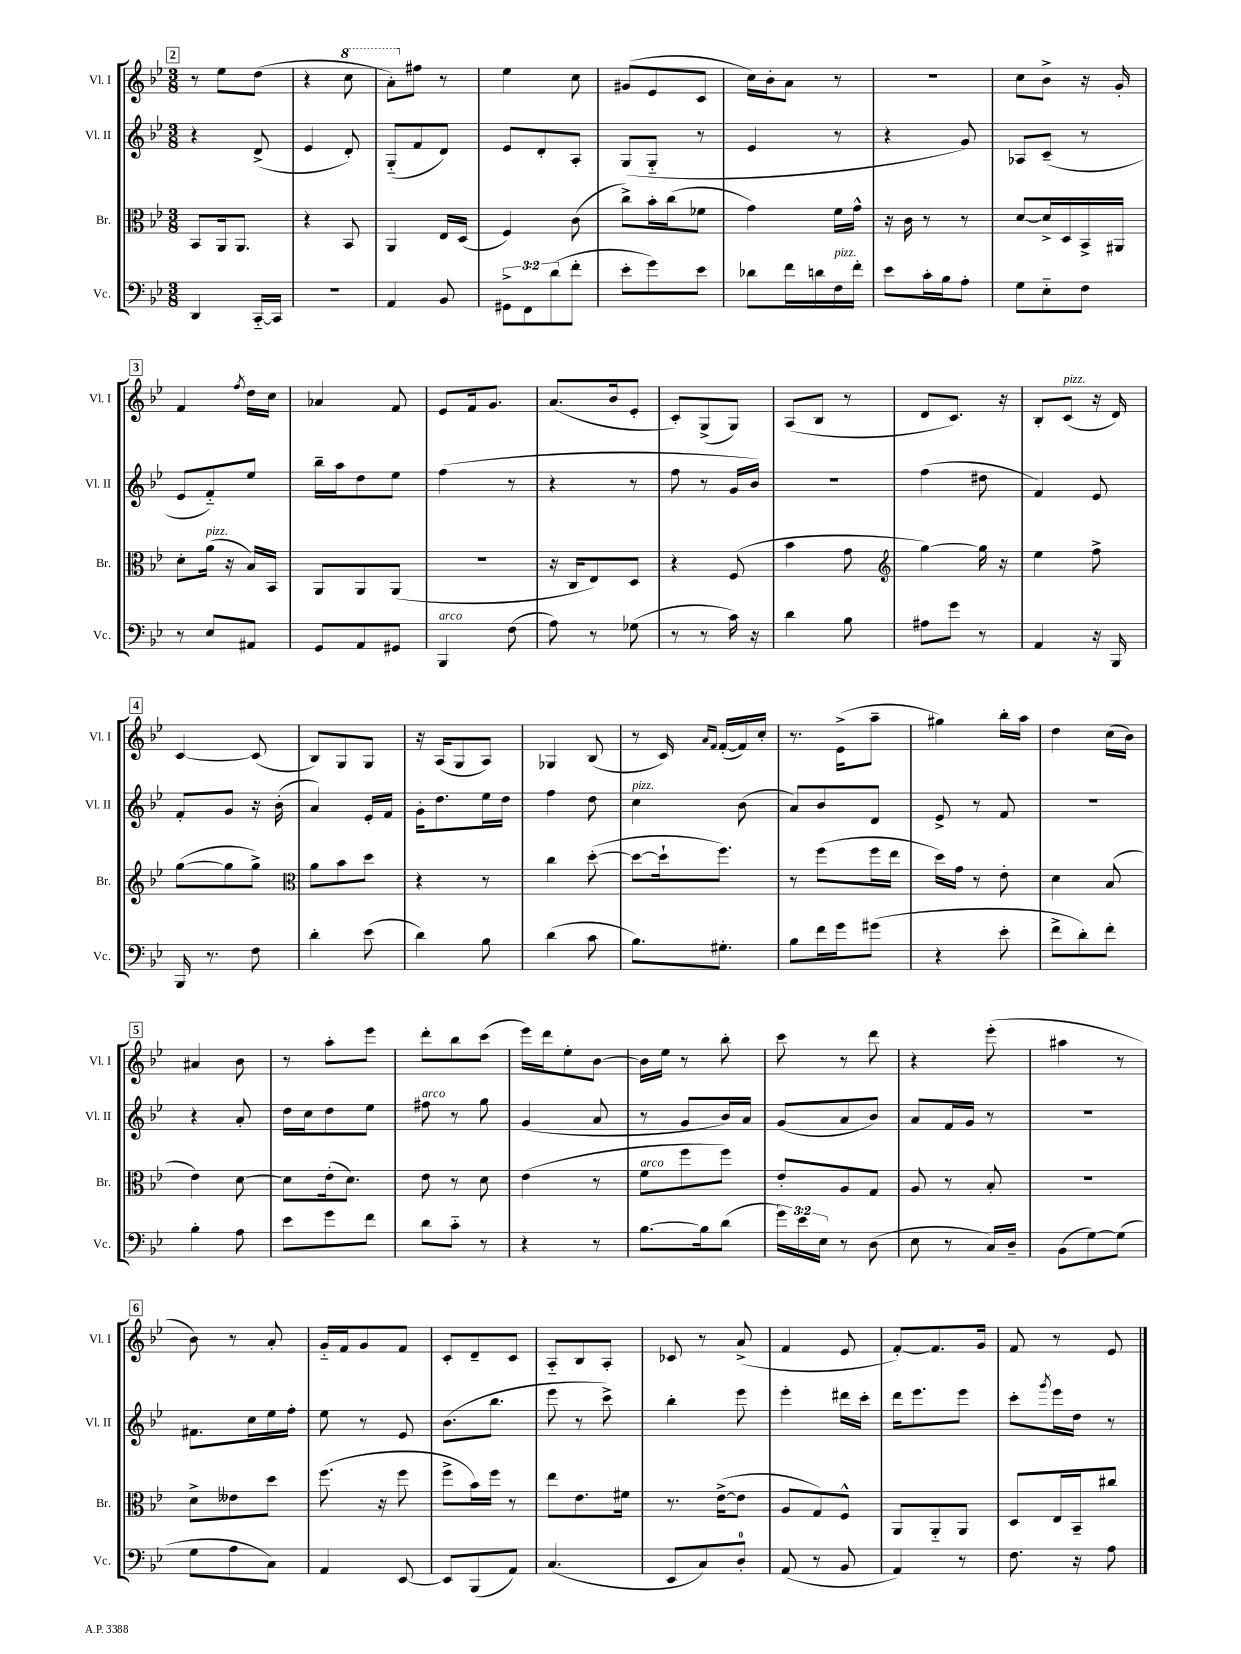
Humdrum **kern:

**kern	**kern	**kern	**kern
*part4	*part3	*part2	*part1
*staff4	*staff3	*staff2	*staff1
*I"Vc.	*I"Br.	*I"Vl. II	*I"Vl. I
*I'Vc.	*I'Br.	*I'Vl. II	*I'Vl. I
*clefF4	*clefC3	*clefG2	*clefG2
*k[b-e-]	*k[b-e-]	*k[b-e-]	*k[b-e-]
*M3/8	*M3/8	*M3/8	*M3/8
!!LO:REH:place=s1:t=2
=75	=75	=75	=75
4DD/	8BB-/L	4r	8r
.	16AA/k	.	8ee-\L
.	8.AA/J	.	.
[16CC/LL	.	(8d^/	(8dd\J
16CC/JJ]	.	.	.
=76	=76	=76	=76
4.r	4r	4e-/	4r
*	*	*	*8va
.	8BB-/	8d'/)	8ccc\
=77	=77	=77	=77
4AA/	4AA/	(8G/L	8aa'\L)
*	*	*	*X8va
.	.	8f/	8ff#X\J
8BB-/	16E-/LL	8d/J)	8r
.	(16D/JJ	.	.
=78	=78	=78	=78
12GG#X^\L	4F/)	8e-/L	4ee-\
12FF\	.	.	.
.	.	8d'/	.
(12d\	.	.	.
8f'\J	(8c\	8A'/J	8cc\
=79	=79	=79	=79
8e-'\L	8cc^\L)	(8G/L	(8g#X/L
8g\)	16b-'\L	8G/J	8e-/
.	(16cc\J	.	.
8e-\J	8f-X\J	8r	8c/J
=80	=80	=80	=80
8d-X\L	4g\)	4e-/	16cc\LL)
.	.	.	16b-'\J
16f\L	.	.	8a\J
16dn\	.	.	.
!LO:TX:a:i:t=pizz.	!	!	!
16F\	16f\LL	8r	8r
16f'\JJ	16g^^\JJ	.	.
=81	=81	=81	=81
8e-\L	16r	4r	4.r
.	16c\	.	.
16c'\L	8r	.	.
16B-\J	.	.	.
8A'\J	8r	8g/)	.
=82	=82	=82	=82
8G\L	[8d/L	8A-X/L	8cc\L
8E-\	16d^/L]	(8c~/J	8b-^\J
.	16D/	.	.
8F\J	16BB-^/	8r	16r
.	16AA#X/JJ	.	16g'/
!!LO:LB:g=z
!!LO:REH:place=s1:t=3
=83	=83	=83	=83
8r	8d'\L	8e-/L	4f/
!	!LO:TX:a:i:t=pizz.	!	!
8E-/L	(16a\Jk	8f/)	.
.	16r	.	.
.	.	.	8qff/
8AA#X/J	16B-/LL)	8ee-/J	16dd\LL
.	16BB-/JJ	.	16cc\JJ
=84	=84	=84	=84
8GG/L	8AA/L	16bb-~\LL	4a-X/
.	.	16aa\J	.
8AA/	8AA/	8dd\	.
8GG#X/J	(8AA/J	8ee-\J	8f/
=85	=85	=85	=85
!LO:TX:a:i:t=arco	!	!	!
4BBB-/	4.r	(4ff\	8e-/L
.	.	.	16f/k
.	.	.	8.g/J
(8F\	.	8r	.
=86	=86	=86	=86
8A\)	16r	4r	(8.a/L
.	16C/KL	.	.
8r	8E-/)	.	.
.	.	.	16b-/k
(8G-X\	8D/J	8r	8e-'/J
=87	=87	=87	=87
8r	4r	8ff\	8c'/L)
8r	.	8r	(8G^/
16c\)	(8F/	16g/LL	8G/J)
16r	.	16b-/JJ)	.
=88	=88	=88	=88
4d\	4b-\	4.r	(8A/L
.	.	.	8B-/J
8B-\	8g\	.	8r
=89	=89	=89	=89
*	*clefG2	*	*
8A#X\L	[4gg\)	(4ff\	8d/L
8g\J	.	.	8.c/J)
8r	16gg\]	8dd#X\	.
.	16r	.	16r
=90	=90	=90	=90
4AA/	4ee-\	4f/)	8B-'/L
!	!	!	!LO:TX:a:i:t=pizz.
.	.	.	(8c/J
16r	8ff^\	8e-/	16r
16BBB-/	.	.	16d/)
!!LO:LB:g=z
!!LO:REH:place=s1:t=4
=91	=91	=91	=91
16BBB-/	([8gg\L	8f'/L	[4c/
8.r	.	.	.
.	8gg\]	8g/J	.
8F\	8gg^\J)	16r	(8c/]
.	.	(16b-'\	.
=92	=92	=92	=92
*	*clefC3	*	*
4d'\	8a\L	4a/)	8B-/L)
.	8b-\	.	8G/
(8e-\	8dd\J	16e-'/LL	8G/J
.	.	16f/JJ	.
=93	=93	=93	=93
4d\)	4r	16g'\KL	16r
.	.	8.dd\	(16A/KL
.	.	.	8G/
8B-\	8r	16ee-\L	8A/J)
.	.	16dd\JJ	.
=94	=94	=94	=94
(4d\	4cc\	4ff\	4G-X/
8c\	([8dd'\	8dd\	(8B-/
=95	=95	=95	=95
!	!	!LO:TX:a:i:t=pizz.	!
8.B-\L)	8dd\L_	4cc\	8r
.	16dd`\k]	.	16c/)
.	.	.	16qqa/LL
.	.	.	16qqf/JJ
8.G#X'\J	8.ff\J)	.	([16f'/LL
.	.	(8b-\	16f/])
.	.	.	16cc'/JJ
=96	=96	=96	=96
8B-\L	8r	8a/L)	8.r
16f\L	(8ff\L	8b-/	.
16g\J	.	.	(16e-^\KL
(8g#X\J	16ff\L	8d/J	8aa~\J
.	16ee-\JJ	.	.
=97	=97	=97	=97
4r	16dd\LL)	8e-^/	4gg#X\)
.	16g\JJ	.	.
.	8r	8r	.
8e-'\	8e-'\	8f/	16bb-'\LL
.	.	.	16aa\JJ
=98	=98	=98	=98
8f^\L	4d\	4.r	4dd\
8d'\)	.	.	.
8f'\J	(8B-/	.	(16cc\LL
.	.	.	16b-\JJ)
!!LO:LB:g=z
!!LO:REH:place=s1:t=5
=99	=99	=99	=99
4B-'\	4e-\)	4r	4a#X/
8A\	[8d\	8a'/	8b-\
=100	=100	=100	=100
8e-\L	8d\L]	16dd\LL	8r
.	.	16cc\J	.
8g\	(16e-'\k	8dd\	8aa'\L
.	8.d\J)	.	.
8f\J	.	8ee-\J	8eee-\J
=101	=101	=101	=101
!	!	!LO:TX:a:i:t=arco	!
8d\L	8e-\	8ff#X\	8ddd'\L
8c\J	8r	8r	8bb-\
8r	8d\	8gg\	(8ccc\J
=102	=102	=102	=102
4r	(4e-\	(4g/	16eee-\LL)
.	.	.	16ddd\J
.	.	.	8ee-'\
8r	8r	8a/	[8b-\J
=103	=103	=103	=103
!	!LO:TX:a:i:t=arco	!	!
[8.B-\L	8f\L	8r	16b-\LL]
.	.	.	16ee-\JJ
.	8ff\	8g/L	8r
16B-\k]	.	.	.
(8d\J	8ff\J)	16b-/L)	8bb-'\
.	.	16a/JJ	.
=104	=104	=104	=104
24g\LL)	8e-'/L	(8g/L	8ccc\
24e-\	.	.	.
24E-\JJ	.	.	.
8r	8A/	8a/	8r
(8D\	8G/J	8b-/J)	8ddd\
=105	=105	=105	=105
8E-\	8A/	8a/L	4r
8r	8r	16f/L	.
.	.	16g/JJ	.
16C/LL)	8B-'/	8r	(8eee-'\
16D~/JJ	.	.	.
=106	=106	=106	=106
(8BB-\L	4.r	4.r	4aa#X\
[8G\)	.	.	.
(8G\J]	.	.	8r
!!LO:LB:g=z
!!LO:REH:place=s1:t=6
=107	=107	=107	=107
8G\L	8d^\L	8.f#X\L	8b-\)
8A\	8e--X\	.	8r
.	.	16cc\L	.
8C\J)	8dd\J	16ee-\	8a'/
.	.	16ff'\JJ	.
=108	=108	=108	=108
4AA/	(8.ff\	8ee-\	16g/LL
.	.	.	16f/J
.	.	8r	8g/
.	16r	.	.
[8EE-/	8ff\	8e-/	8f/J
=109	=109	=109	=109
8EE-/L]	8ff^\L	(8.b-\L	8c'/L
(8BBB-/	16b-\L)	.	8d~/
.	16ff\JJ	8.bb-\J	.
8AA/J)	8r	.	8c/J
=110	=110	=110	=110
(4.C/	8ee-\L	8eee-\	8A/L
.	8.e-\	8r	8B-/
.	.	8ccc^\)	8A'/J
.	16f#X\Jk	.	.
=111	=111	=111	=111
8EE-/L	8.r	4bb-'\	8c-X/
8C/)	.	.	8r
.	([16e-^\KL	.	.
8D'/J	8e-\J]	8eee-\	(8a^/
=112	=112	=112	=112
(8AA/	8A/L	4eee-'\	4f/
8r	8G/)	.	.
8BB-/	8F^^/J	16ddd#X\LL	8e-/
.	.	16ccc'\JJ	.
=113	=113	=113	=113
4AA/)	8AA/L	16ddd\KL	[8f'/L)
.	.	8.eee-\	.
.	8AA/	.	8.f/]
8r	8AA/J	8eee-\J	.
.	.	.	16g/Jk
=114	=114	=114	=114
8.F\	8D/L	8ccc'\L	8f/
.	.	8qggg/	.
.	16E-/L	16eee-\L	8r
16r	16BB-~/J	16dd\JJ	.
8A\	8cc#X/J	8r	8e-/
==	==	==	==
*-	*-	*-	*-
